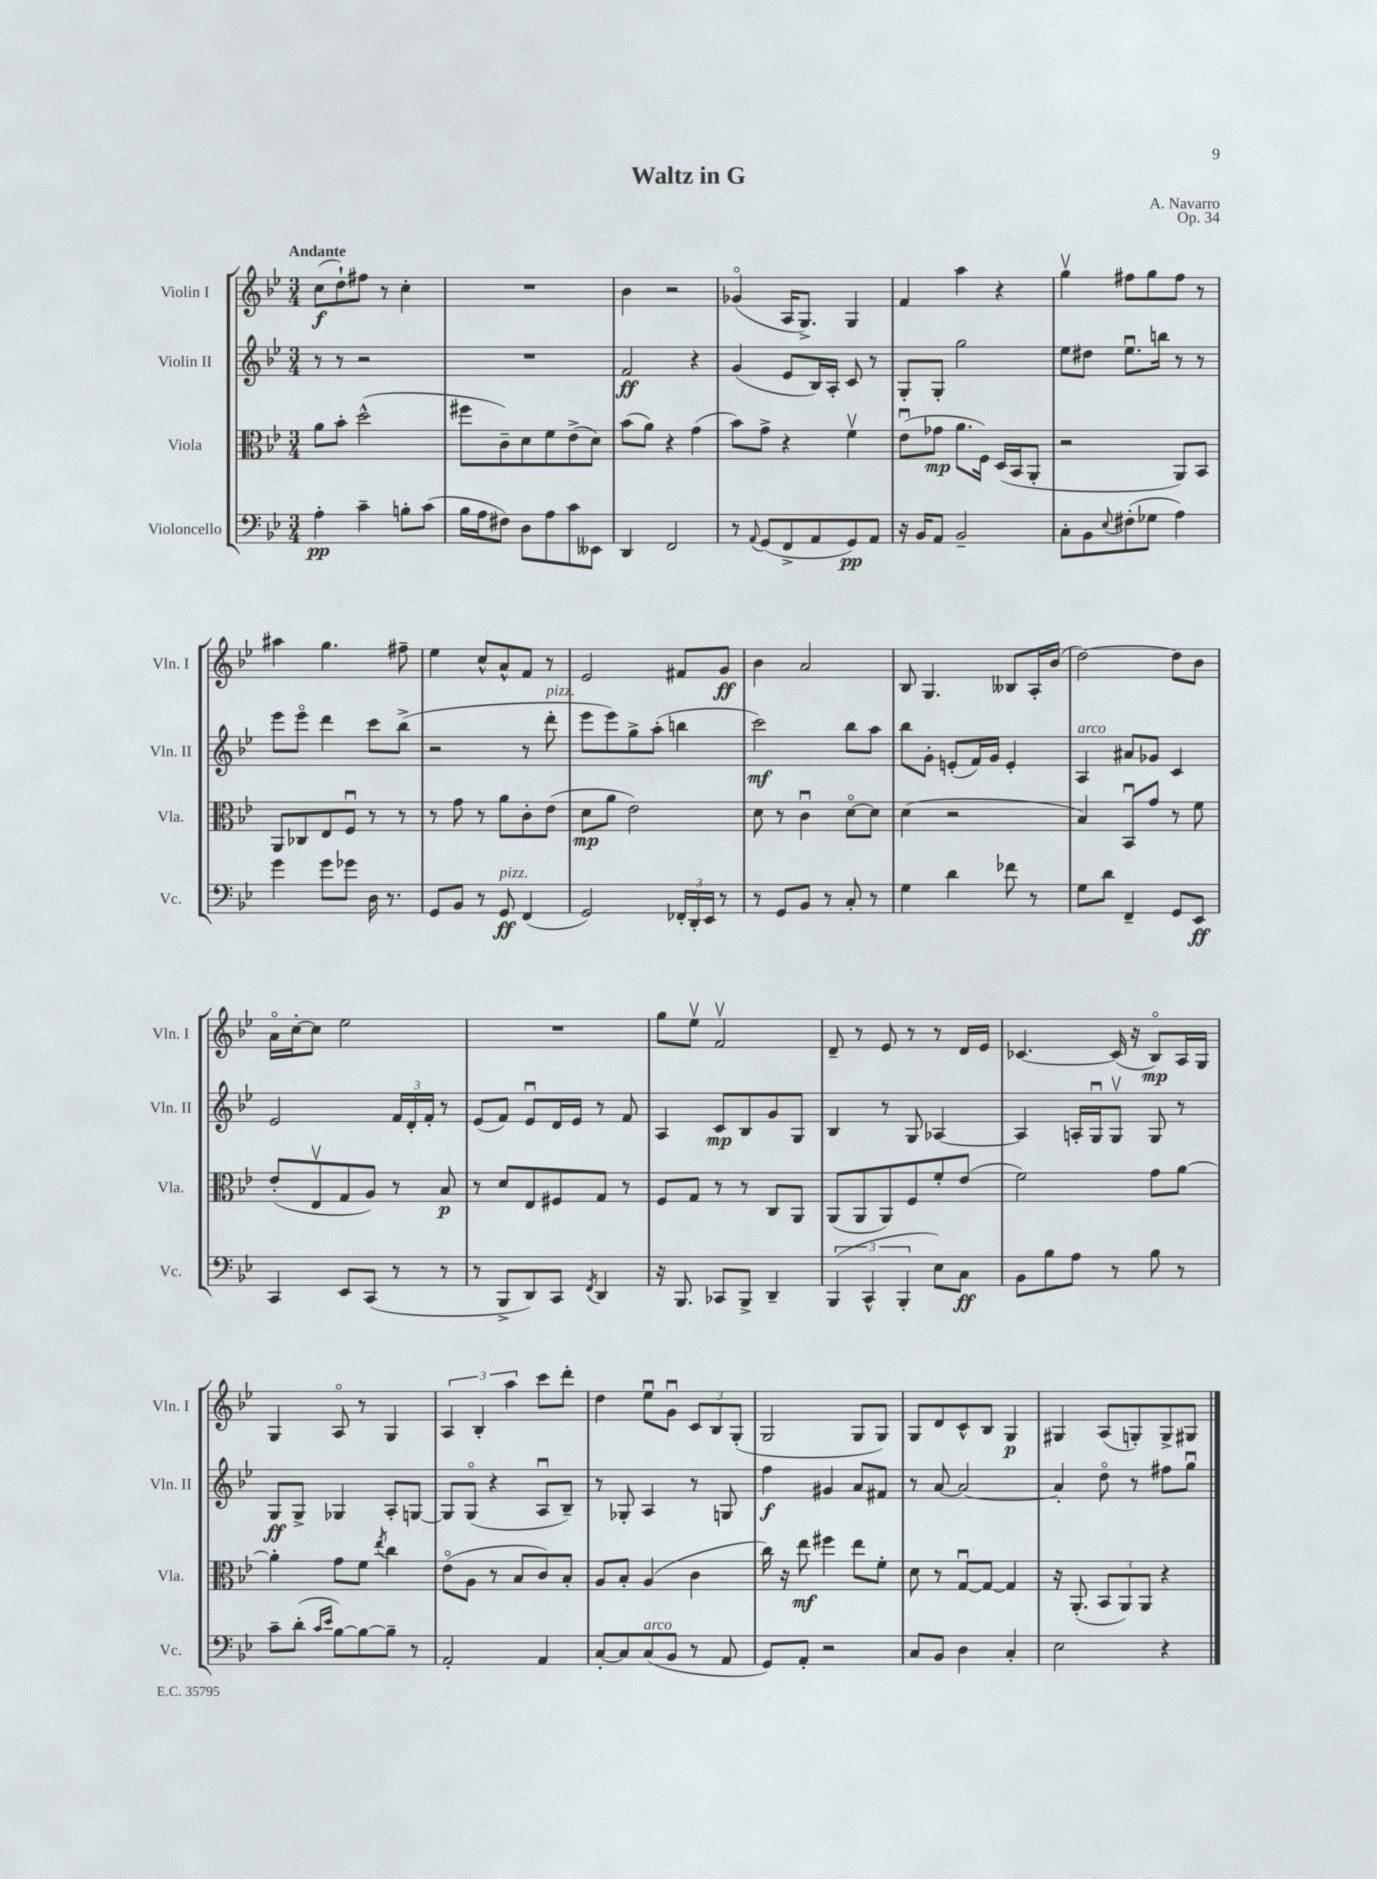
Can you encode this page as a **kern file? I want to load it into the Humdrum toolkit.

**kern	**dynam	**kern	**dynam	**kern	**dynam	**kern	**dynam
*part4	*part4	*part3	*part3	*part2	*part2	*part1	*part1
*staff4	*staff4	*staff3	*staff3	*staff2	*staff2	*staff1	*staff1
*I"Violoncello	*	*I"Viola	*	*I"Violin II	*	*I"Violin I	*
*I'Vc.	*	*I'Vla.	*	*I'Vln. II	*	*I'Vln. I	*
*clefF4	*	*clefC3	*	*clefG2	*	*clefG2	*
*k[b-e-]	*	*k[b-e-]	*	*k[b-e-]	*	*k[b-e-]	*
*M3/4	*	*M3/4	*	*M3/4	*	*M3/4	*
=1	=1	=1	=1	=1	=1	=1	=1
!	!	!	!	!	!	!LO:TX:a:B:t=Andante	!
4A'\	pp	8a\L	.	8r	.	(8cc\L	f
.	.	8b-'\J	.	8r	.	8dd`\)	.
4c~\	.	(2dd^^\	.	2r	.	8ff#X\J	.
.	.	.	.	.	.	8r	.
8Bn'\L	.	.	.	.	.	4cc'\	.
(8c\J	.	.	.	.	.	.	.
=2	=2	=2	=2	=2	=2	=2	=2
16B-\LL	.	8ff#X\L	.	2.r	.	2.r	.
16A\J	.	.	.	.	.	.	.
8F#X\J)	.	8c~\)	.	.	.	.	.
8D\L	.	8d\	.	.	.	.	.
8A\	.	8f\	.	.	.	.	.
8c\	.	(8e-^\	.	.	.	.	.
8EE--X\J	.	8d\J)	.	.	.	.	.
=3	=3	=3	=3	=3	=3	=3	=3
4DD/	.	(8b-\L	.	2f/	ff	4b-\	.
.	.	8a\J)	.	.	.	.	.
2FF/	.	4r	.	.	.	2r	.
.	.	(4g\	.	4r	.	.	.
=4	=4	=4	=4	=4	=4	=4	=4
8r	.	8b-\L)	.	(4g/	.	(4g-X/	.
8qqAA/	.	.	.	.	.	.	.
(8GG/L	.	8g^\J	.	.	.	.	.
8FF^/	.	4r	.	8e-/L	.	16A/KL	.
.	.	.	.	.	.	8.G^/J)	.
8AA/	.	.	.	16B-/L)	.	.	.
.	.	.	.	16A'/JJ	.	.	.
8GG/)	pp	4fv\	.	8c/	.	4G/	.
8AA/J	.	.	.	8r	.	.	.
=5	=5	=5	=5	=5	=5	=5	=5
16r	.	(8e-u\L	.	8G'/L	.	4f/	.
16BB-/KL	.	.	.	.	.	.	.
8AA/J	.	8g-X\J	mp	8G'/J	.	.	.
2BB-~/	.	8.a\L	.	2gg\	.	4aa\	.
.	.	16F\Jk)	.	.	.	.	.
.	.	(16D/LL	.	.	.	4r	.
.	.	16BB-/J	.	.	.	.	.
.	.	8AA'/J	.	.	.	.	.
=6	=6	=6	=6	=6	=6	=6	=6
8C'\L	.	2r	.	8ee-\L	.	4ggv\	.
8BB-\	.	.	.	8dd#X\J	.	.	.
8qqE-/	.	.	.	.	.	.	.
(8F#X'\	.	.	.	8.ee-u\L	.	8ff#X\L	.
8G-X\J	.	.	.	.	.	8gg\	.
.	.	.	.	16bbn\Jk	.	.	.
4A\)	.	8AA/L)	.	8r	.	8ff#\J	.
.	.	8BB-/J	.	8r	.	8r	.
!!LO:LB:g=z
=7	=7	=7	=7	=7	=7	=7	=7
4g\	.	8AA/L	.	8eee-\L	.	4aa#X\	.
.	.	8C-X/	.	8eee-\J	.	.	.
8g\L	.	8E-/	.	4ddd\	.	4.gg\	.
8g-X\J	.	8Fu/J	.	.	.	.	.
16D\	.	8r	.	8ccc\L	.	.	.
8.r	.	.	.	.	.	.	.
.	.	8r	.	(8bb-^\J	.	8ff#X~\	.
=8	=8	=8	=8	=8	=8	=8	=8
8GG/L	.	8r	.	2r	.	4ee-\	.
8BB-/J	.	8g\	.	.	.	.	.
8r	.	8r	.	.	.	8cc^^/L	.
!LO:TX:a:i:t=pizz.	!	!	!	!	!	!	!
8GG/	ff	8a\L	.	.	.	8a^^/	.
(4FF/	.	8c'\	.	8r	.	8f/J	.
!	!	!	!	!LO:TX:a:i:t=pizz.	!	!	!
.	.	(8e-\J	.	8ddd'\	.	8r	.
=9	=9	=9	=9	=9	=9	=9	=9
2GG/)	.	8d\L	mp	8eee-\L	.	2e-/	.
.	.	8a\J	.	8eee-\)	.	.	.
.	.	2e-\)	.	8gg^\	.	.	.
.	.	.	.	(8aa'\J	.	.	.
24FF-X'/LL	.	.	.	4bbn\	.	8f#X/L	.
24DD'/	.	.	.	.	.	.	.
24EE-/JJ	.	.	.	.	.	.	.
8r	.	.	.	.	.	8g/J	ff
=10	=10	=10	=10	=10	=10	=10	=10
8r	.	8d\	.	2ccc\)	mf	4b-\	.
8GG/L	.	8r	.	.	.	.	.
8BB-/J	.	4cu\	.	.	.	2a/	.
8r	.	.	.	.	.	.	.
8C'/	.	[8d\L	.	8bb-\L	.	.	.
8r	.	8d\J]	.	8aa\J	.	.	.
=11	=11	=11	=11	=11	=11	=11	=11
4G\	.	(4d\	.	8bb-\L	.	8B-/	.
.	.	.	.	8g'\J	.	4.G/	.
4d\	.	2r	.	(8en'/L	.	.	.
.	.	.	.	16f/L)	.	.	.
.	.	.	.	16g/JJ	.	.	.
8f-X\	.	.	.	4e'/	.	8B--X/L	.
8r	.	.	.	.	.	16A'/L	.
.	.	.	.	.	.	(16b-/JJ	.
=12	=12	=12	=12	=12	=12	=12	=12
!	!	!	!	!LO:TX:a:i:t=arco	!	!	!
8G\L	.	4B-/)	.	4A/	.	[2dd\)	.
8d\J	.	.	.	.	.	.	.
4FF~/	.	8BB-u/L	.	8a#X/L	.	.	.
.	.	8g/J	.	8g-X/J	.	.	.
8GG/L	.	8r	.	4c/	.	8dd\L]	.
8EE-/J	ff	8f\	.	.	.	8b-\J	.
!!LO:LB:g=z
=13	=13	=13	=13	=13	=13	=13	=13
4CC/	.	(8e-'/L	.	2e-/	.	16a\LL	.
.	.	.	.	.	.	[16cc'\J	.
.	.	8E-v/	.	.	.	8cc\J]	.
8EE-/L	.	8G/	.	.	.	2ee-\	.
(8CC/J	.	8A/J)	.	.	.	.	.
8r	.	8r	.	24f/LL	.	.	.
.	.	.	.	24d'/	.	.	.
.	.	.	.	24f'/JJ	.	.	.
8r	.	8B-/	p	8r	.	.	.
=14	=14	=14	=14	=14	=14	=14	=14
8r	.	8r	.	(8e-/L	.	2.r	.
8BBB-^/L	.	8d/L	.	8f/J)	.	.	.
8DD/)	.	8E-/	.	8e-u/L	.	.	.
8CC/J	.	8F#X/	.	16d/L	.	.	.
.	.	.	.	16e-/JJ	.	.	.
8qFF/	.	.	.	.	.	.	.
4DD/	.	8G/J	.	8r	.	.	.
.	.	8r	.	8f/	.	.	.
=15	=15	=15	=15	=15	=15	=15	=15
16r	.	8F/L	.	4A/	.	8gg\L	.
8.BBB-/	.	.	.	.	.	.	.
.	.	8G/J	.	.	.	8ee-v\J	.
8CC-X/L	.	8r	.	8c/L	mp	2fv/	.
8BBB-^/J	.	8r	.	8B-/	.	.	.
4DD~/	.	8C/L	.	8g/	.	.	.
.	.	8AA/J	.	8G/J	.	.	.
=16	=16	=16	=16	=16	=16	=16	=16
(6BBB-/	.	(8AA/L	.	4B-/	.	8d~/	.
.	.	8AA/	.	.	.	8r	.
6CC^^/	.	.	.	.	.	.	.
.	.	8AA/)	.	8r	.	8e-/	.
6BBB-'/	.	.	.	.	.	.	.
.	.	8F/	.	8G/	.	8r	.
8E-\L)	.	8f'/	.	[4A-X/	.	8r	.
8C\J	ff	(8e-/J	.	.	.	16d/LL	.
.	.	.	.	.	.	16e-/JJ	.
=17	=17	=17	=17	=17	=17	=17	=17
8BB-\L	.	2f\)	.	4A-/]	.	[4.c-X/	.
8B-\	.	.	.	.	.	.	.
8A\J	.	.	.	16An'/LL	.	.	.
.	.	.	.	16Gu/J	.	.	.
8r	.	.	.	8Gv/J	.	(16c-/]	.
.	.	.	.	.	.	16r	.
8B-\	.	8g\L	.	8G/	.	8B-/L)	mp
8r	.	[8a\J	.	8r	.	16A/L	.
.	.	.	.	.	.	16G/JJ	.
!!LO:LB:g=z
=18	=18	=18	=18	=18	=18	=18	=18
8c~\L	.	4a'\]	.	8G/L	ff	4G/	.
(8d'\J	.	.	.	8G^/J	.	.	.
16qqc/LL	.	.	.	.	.	.	.
16qqe-/JJ	.	.	.	.	.	.	.
[8B-\L)	.	8g\L	.	4G-X/	.	8A/	.
8B-\_	.	8f\J	.	.	.	8r	.
.	.	8qee-/	.	.	.	.	.
8B-~\J]	.	4cc\	.	8A'/L	.	4G/	.
8r	.	.	.	[8Gn/J	.	.	.
=19	=19	=19	=19	=19	=19	=19	=19
2AA'/	.	(8e-\L	.	8G/L]	.	6A/	.
.	.	8A\J	.	(8G/J	.	.	.
.	.	.	.	.	.	6B-'/	.
.	.	8r	.	4r	.	.	.
.	.	.	.	.	.	6aa\	.
.	.	8B-/L	.	.	.	.	.
4AA/	.	8c/)	.	8Au/L	.	8ccc\L	.
.	.	8B-'/J	.	8B-~/J)	.	8ddd'\J	.
=20	=20	=20	=20	=20	=20	=20	=20
[8C'/L	.	8A/L	.	8r	.	4dd\	.
8C/]	.	8B-'/J	.	8G-X'/	.	.	.
!LO:TX:a:i:t=arco	!	!	!	!	!	!	!
(8C/	.	(4A/	.	4A/	.	8ee-u\L	.
8BB-/J	.	.	.	.	.	8gu\J	.
8r	.	4c\	.	8r	.	12c/L	.
.	.	.	.	.	.	12B-/	.
8AA/	.	.	.	8Gn/	.	.	.
.	.	.	.	.	.	(12G'/J	.
=21	=21	=21	=21	=21	=21	=21	=21
8GG/L)	.	16cc\)	.	4ff\	f	2G/	.
.	.	16r	.	.	.	.	.
8AA'/J	.	8ee-\	mf	.	.	.	.
2r	.	4ff#X\	.	4g#X/	.	.	.
.	.	8ee-\L	.	8a/L	.	8G/L	.
.	.	8f'\J	.	8f#X/J	.	8G/J)	.
=22	=22	=22	=22	=22	=22	=22	=22
8C/L	.	8d\	.	8r	.	8G/L	.
8BB-/J	.	8r	.	[8a/	.	8d/	.
4D\	.	[8Gu/L	.	2a/_	.	8c^^/	.
.	.	8G/J_	.	.	.	8B-/J	.
4C'/	.	4G/]	.	.	.	4G/	p
=23	=23	=23	=23	=23	=23	=23	=23
2E-\	.	16r	.	4a'/]	.	4G#X/	.
.	.	(8.AA'/	.	.	.	.	.
.	.	12BB-/L	.	8dd\	.	(8A/L	.
.	.	12AA/)	.	.	.	.	.
.	.	.	.	8r	.	8Gn'/)	.
.	.	12AA/J	.	.	.	.	.
4r	.	4r	.	8ff#X\L	.	8G^/	.
.	.	.	.	8ggu\J	.	8G#X/J	.
==	==	==	==	==	==	==	==
*-	*-	*-	*-	*-	*-	*-	*-
